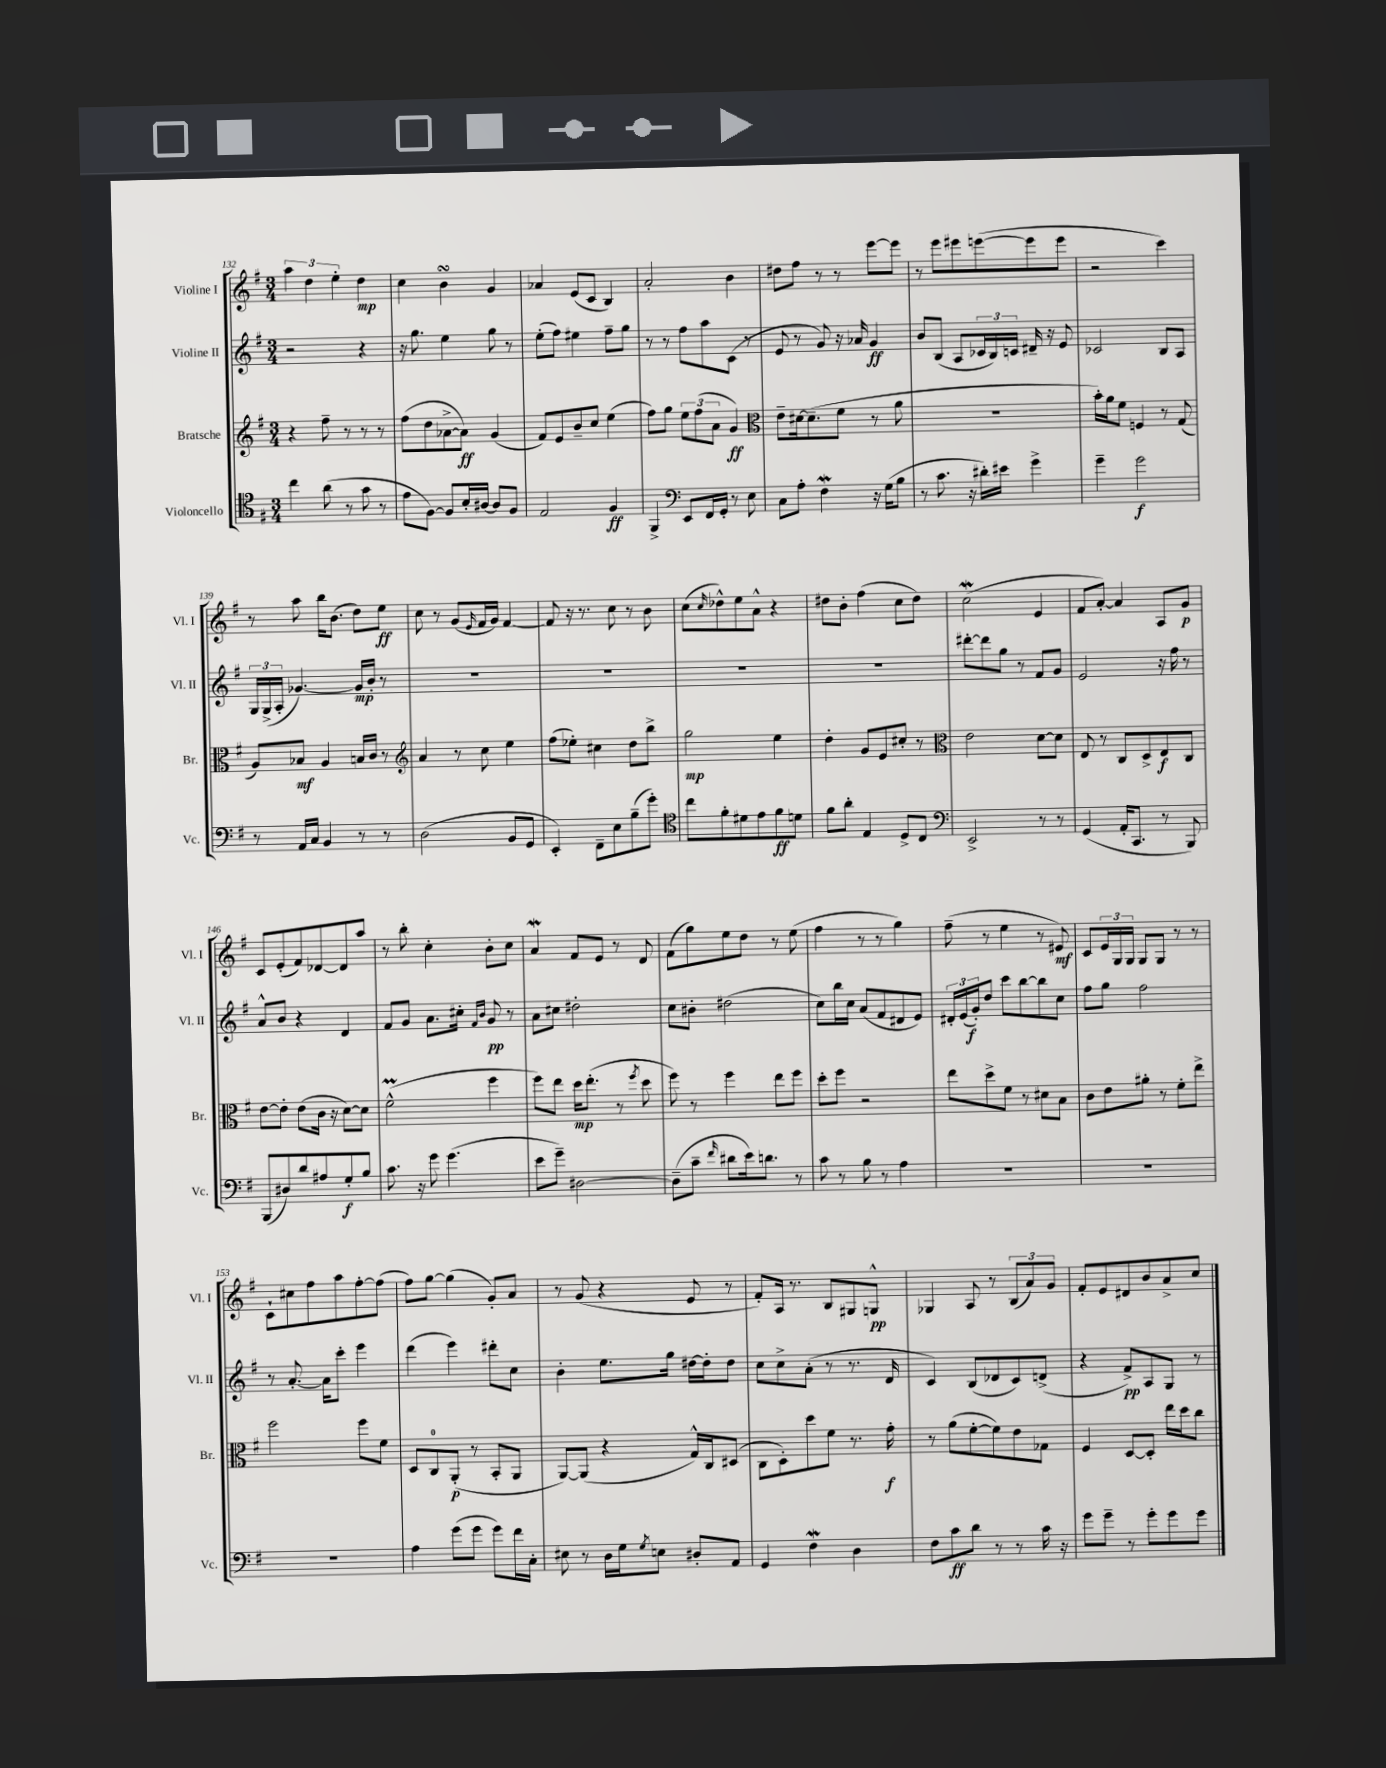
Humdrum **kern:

**kern	**kern	**kern	**kern
*staff4	*staff3	*staff2	*staff1
*clefC4	*clefG2	*clefG2	*clefG2
*k[f#]	*k[f#]	*k[f#]	*k[f#]
*M3/4	*M3/4	*M3/4	*M3/4
4cc	4r	2r	6aa
.	.	.	6dd
(8a	8ff#~	.	.
.	.	.	6ee'
8r	8r	.	.
8g	8r	4r	4dd
8r	8r	.	.
=	=	=	=
8e	(8ff#	16r	4cc
.	.	8.gg	.
[8F#)	8dd	.	.
8F#]	[8a-^	4ee	4b
16B'	8a-])	.	.
[16A#	.	.	.
8A#]	(4g	8gg	4g
8F#	.	8r	.
=	=	=	=
2E	8f#)	(8ee'	4a-
.	8e	8ff#)	.
.	8b~	4ee#	(8e
.	8cc	.	8c
4F#	(4ee	8ff#~	4B)
.	.	8gg	.
=	=	=	=
4FF#^	8ff#)	8r	2a'
.	8gg	8r	.
*clefF4	*	*	*
8EE	12ee	8ff#	.
.	(12ff#	.	.
16FF#	.	8aa	.
.	12a	.	.
16GG'	.	.	.
8r	4g)	(8c	4b
8E	.	8r	.
=	=	=	=
*	*clefC3	*	*
8C	8e~	8e	8dd#
8A'	[16d#	8r	8ff#
.	(8.d#~]	.	.
4F#	.	8g)	8r
.	8f#	16r	8r
.	.	16a-	.
16r	8r	4g	[8eee
(16G	.	.	.
8B	8a	.	8eee]
=	=	=	=
8r	2.r	8b	8r
8.c	.	(8B	8eee
.	.	8A	8eee#
16r	.	.	.
16d#')	.	24c-	([8eee
.	.	24B)	.
16e#	.	.	.
.	.	24c	.
4g^	.	16d#~	8eee]
.	.	16r	.
.	.	8e	8eee
=	=	=	=
4g~	16b')	2c-	2r
.	16a	.	.
.	8f#	.	.
2g	4F	.	.
.	8r	8B	4ccc)
.	(8G	8A	.
=	=	=	=
8r	8A)	24G	8r
.	.	(24G^	.
.	.	24A'	.
16AA	8B-	[4.g-)	8aa
16C	.	.	.
4BB	4A	.	16bb
.	.	.	(8.b
8r	16B	16g-]	8dd)
.	16c	16b'	.
8r	8r	8r	8ee
=	=	=	=
*	*clefG2	*	*
(2D	4a	2.r	8cc
.	.	.	8r
.	8r	.	(8g
.	.	.	16qqe
.	8cc	.	16f#
.	.	.	16g)
8BB	4ee	.	[4f#
8GG	.	.	.
=	=	=	=
4EE')	(8ff#	2.r	8f#]
.	8ee-')	.	16r
.	.	.	8.r
8FF#~	4cc#	.	.
8E	.	.	8cc
(8B~	8dd	.	8r
8g')	8bb^	.	8b
=	=	=	=
*clefC4	*	*	*
8cc	2gg	2.r	(8cc
.	.	.	16qqcc
8f#'	.	.	8dd-^^)
8d#	.	.	8ee
8e	.	.	8a^^
8f#	4ee	.	4r
8d	.	.	.
=	=	=	=
8f#	4dd'	2.r	8dd#
8a'	.	.	8b'
4E	8g	.	(4ff#
.	8e	.	.
8D^	8cc#'	.	8cc
8C	8r	.	8dd#)
=	=	=	=
*clefF4	*clefC3	*	*
2EE^	2e	[8ddd#'	(2cc
.	.	8ddd#]	.
.	.	8gg	.
.	.	8r	.
8r	[8d	8f#	4e
8r	8d]	8g	.
=	=	=	=
(4GG	8E	2e	8f#
.	8r	.	[8a')
16AA'	8C	.	4a]
8.CC	.	.	.
.	8D^	.	.
8r	8E	16r	8A
.	.	16ff#	.
8BBB)	8C	8r	8g
=	=	=	=
(8BBB	[8e	8a^^	8c
8D#)	8e']	8b	(8e'
8d	(8e	4r	8f#)
8A#	16c	.	[8d-
.	16r	.	.
8G'	[8d)	4d	8d-]
8B	8d]	.	8aa
=	=	=	=
8.c	(2f#^^	8f#	8r
.	.	8g	8bb'
16r	.	.	.
8g	.	8.a	4cc'
(4.g	.	.	.
.	.	16cc#'	.
.	.	16qqf#	.
.	.	16qqb	.
.	4ff#	8g	8b'
.	.	8r	8cc
=	=	=	=
8e	8ff#)	8a	4a
8g~)	8ee	8cc#	.
[2D#	16dd	2dd#'	8f#
.	(8.ee'	.	.
.	.	.	8e
.	8r	.	8r
.	8qff#	.	.
.	8dd	.	8d
=	=	=	=
(8D#~]	8ff#)	8cc	(8f#
8c~	8r	8b#'	8gg)
16qqf#	.	.	.
8d#	4ff#	(2dd#	8ee
16e)	.	.	8dd
8.d	.	.	.
.	8ee	.	8r
8r	8ff#	.	(8ee
=	=	=	=
8c	8dd'	8cc)	4ff#
8r	8ff#	16bb	.
.	.	16cc	.
8B	2r	(8a	8r
8r	.	8f#	8r
4A	.	8d#	4gg)
.	.	8e)	.
=	=	=	=
2.r	8ee	24d#'	(8ff#~
.	.	(24e	.
.	.	24g')	.
.	8dd^	8dd	8r
.	8f#	8ccc	4ee
.	8r	[8bb	.
.	8d#	8bb]	8r
.	8B	8cc	8e#)
=	=	=	=
2.r	8c	8ff#	8c
.	8e	8gg	24e
.	.	.	24G
.	.	.	24G
.	8a#'	2ff#	8G
.	8r	.	8G
.	8f#'	.	8r
.	8ee^	.	8r
=	=	=	=
2.r	2ff#	8r	8c`
.	.	[8.a'	8cc#
.	.	.	8ff#
.	.	16a]	.
.	.	8ccc'	8aa
.	8ff#	4eee	[8ff#'
.	8f#	.	(8ff#]
=	=	=	=
4A	8D	(4ddd	8ff#)
.	8C	.	[8gg
(8g	(8AA'	4eee)	(4gg]
8g	8r	.	.
8g)	8BB'	8ddd#'	8g')
16f#	8AA	8cc	8a
16C'	.	.	.
=	=	=	=
8E#	[8AA)	4b'	8r
8r	(8AA]	.	(8g
16D	4r	8.ee	4r
16G	.	.	.
8qG	.	.	.
8E	.	.	.
.	.	16gg	.
8D#'	16G^^)	[16dd#	8e
.	16C	16dd#']	.
8AA	(8D#	8dd#	8r
=	=	=	=
4GG	8C	8cc	8f#')
.	8D')	8cc^	16A
.	.	.	8.r
4F#	8dd	(8a'	.
.	8f#	8r	8B
4D	8.r	8.r	8G#
.	.	.	8G^^
.	16g'	16d	.
=	=	=	=
8F#	8r	4c)	4G-
8c	(8a	.	.
8d	[8f#'	(8B	8A
8r	8f#])	8d-	8r
8r	8e	8c)	(12B
.	.	.	12a)
16c	8G-	(8d^	.
.	.	.	12g
16r	.	.	.
=	=	=	=
8g	4F#	4r	8f#'
8g~	.	.	8e
8r	[8D	8f#^)	8d#
8g'	8D']	8A	8b
8g	16ee	8G	8a^
.	16dd	.	.
8g	8cc	8r	8cc
==	==	==	==
*-	*-	*-	*-
